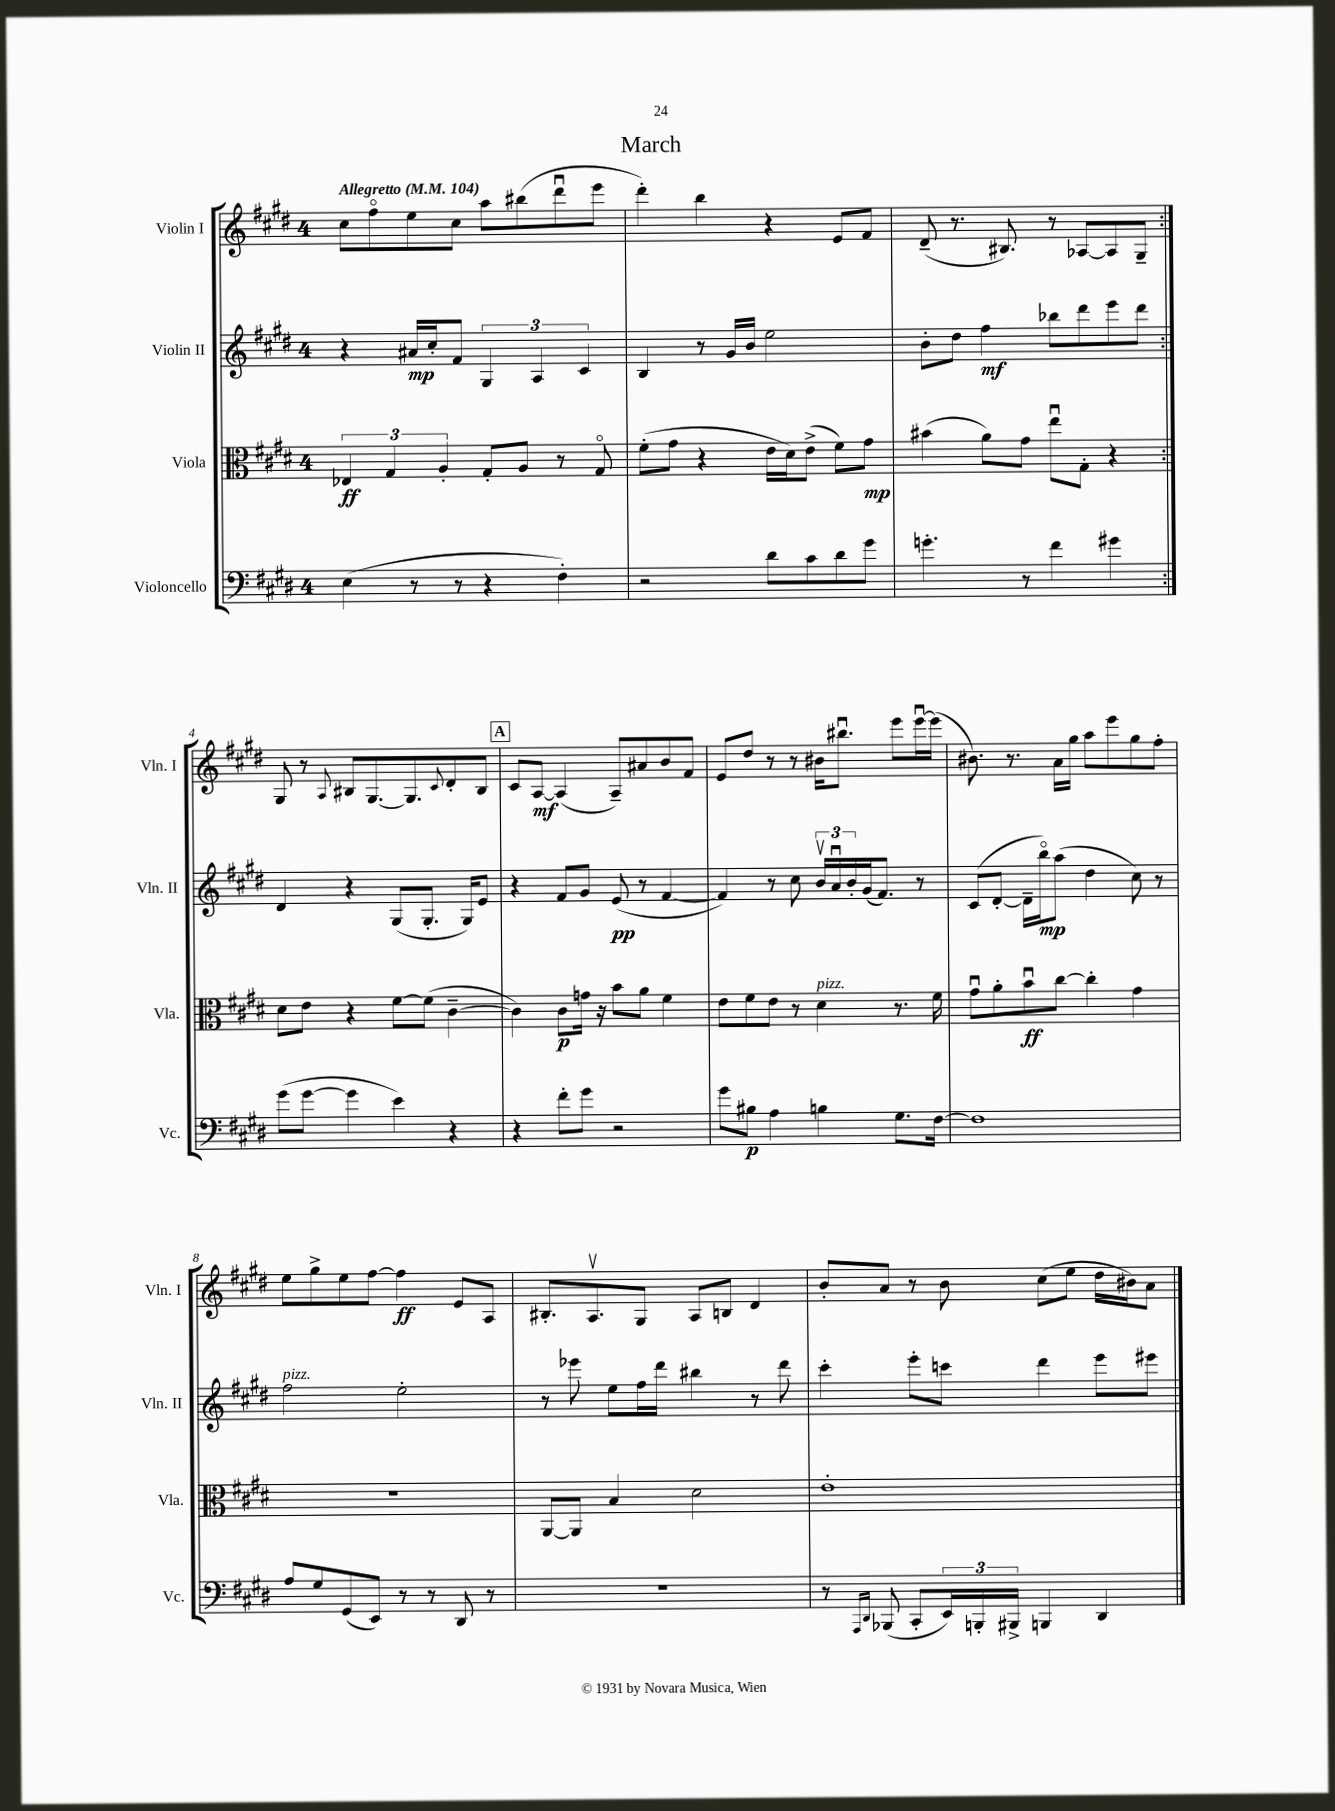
\header { title = "March" }
<<
\new StaffGroup <<
\new Staff = "s0" \with { instrumentName = "Violin I" shortInstrumentName = "Vln. I" } {
    \clef treble \key e \major \once \override Staff.TimeSignature.style = #'single-digit \time 4/4 \tempo "Allegretto" 4 = 104
    \repeat volta 2 { cis''8 fis''8\flageolet e''8 cis''8 a''8 bis''8( dis'''8\downbow e'''8 |
    dis'''4-.) b''4 r4 e'8 fis'8 |
    dis'8--( r8. bis8.) r8 aes8~ aes8 gis8-- | }
    gis8 r8 \appoggiatura { a8 } bis8 gis8.~ gis8. \appoggiatura { cis'8 } dis'8-. bis8 |
    \mark \markup { \box "A" } cis'8 a8~\mf a4( a8--) ais'8 b'8 fis'8 |
    e'8 dis''8 r8 r8 bis'16 bis''8.\downbow e'''8 e'''16~\downbow e'''16( |
    bis'8.) r8. a'16 gis''16 a''8 e'''8 gis''8 fis''8-. |
    e''8 gis''8-> e''8 fis''8~ fis''4\ff e'8 a8 |
    bis8.-. a8.\upbow gis8 a8 b8 dis'4 |
    b'8-. a'8 r8 b'8 cis''8( e''8 dis''16 bis'16) a'8 \bar "|." |
}
\new Staff = "s1" \with { instrumentName = "Violin II" shortInstrumentName = "Vln. II" } {
    \clef treble \key e \major \once \override Staff.TimeSignature.style = #'single-digit \time 4/4
    \repeat volta 2 { r4 ais'16\mp cis''16-. fis'8 \tuplet 3/2 { gis4 a4 cis'4 } |
    b4 r8 gis'16 b'16 e''2 |
    b'8-. dis''8 fis''4\mf bes''8 dis'''8 e'''8 dis'''8 | }
    dis'4 r4 gis8( gis8.-. gis16) e'8 |
    \mark \markup { \box "A" } r4 fis'8 gis'8 e'8\pp( r8 fis'4~ |
    fis'4) r8 cis''8 \tuplet 3/2 { b'16\upbow a'16\downbow b'16-. } gis'16( fis'8.) r8 |
    cis'8( dis'8~-. dis'16-- b''16\flageolet\mp) a''8( dis''4 cis''8) r8 |
    fis''2^\markup { \italic "pizz." } e''2-. |
    r8 ees'''8 e''8 fis''16 dis'''16 bis''4 r8 dis'''8 |
    cis'''4-. e'''8-. c'''8 dis'''4 e'''8 eis'''8 \bar "|." |
}
\new Staff = "s2" \with { instrumentName = "Viola" shortInstrumentName = "Vla." } {
    \clef alto \key e \major \once \override Staff.TimeSignature.style = #'single-digit \time 4/4
    \repeat volta 2 { \tuplet 3/2 { ees4\ff gis4 a4-. } gis8-. a8 r8 gis8\flageolet |
    fis'8-.( gis'8 r4 e'16 dis'16) e'8->( fis'8) gis'8\mp |
    bis'4( a'8) gis'8 e''8\downbow gis8-. r4 | }
    dis'8 e'8 r4 fis'8~ fis'8( cis'4~-- |
    \mark \markup { \box "A" } cis'4) cis'8\p g'16 r16 b'8 a'8 fis'4 |
    e'8 fis'8 e'8 r8 dis'4^\markup { \italic "pizz." } r8. fis'16 |
    gis'8\downbow a'8-. b'8\downbow\ff cis''8~ cis''4-. gis'4 |
    R1 |
    a,8~ a,8 b4 dis'2 |
    e'1-. \bar "|." |
}
\new Staff = "s3" \with { instrumentName = "Violoncello" shortInstrumentName = "Vc." } {
    \clef bass \key e \major \once \override Staff.TimeSignature.style = #'single-digit \time 4/4
    \repeat volta 2 { e4( r8 r8 r4 fis4-.) |
    r2 dis'8 cis'8 dis'8 gis'8 |
    g'4.-. r8 fis'4 gis'4 | }
    gis'8( gis'8~ gis'4 e'4) r4 |
    \mark \markup { \box "A" } r4 fis'8-. gis'8 r2 |
    gis'8 bis8\p a4 b4 gis8. fis16~ |
    fis1 |
    a8 gis8 gis,8( e,8) r8 r8 dis,8 r8 |
    R1 |
    r8 \grace { a,,16 dis,16 } bes,,8( cis,8-. \tuplet 3/2 { e,16) b,,16-. bis,,16-> } b,,4 dis,4 \bar "|." |
}
>>
>>
